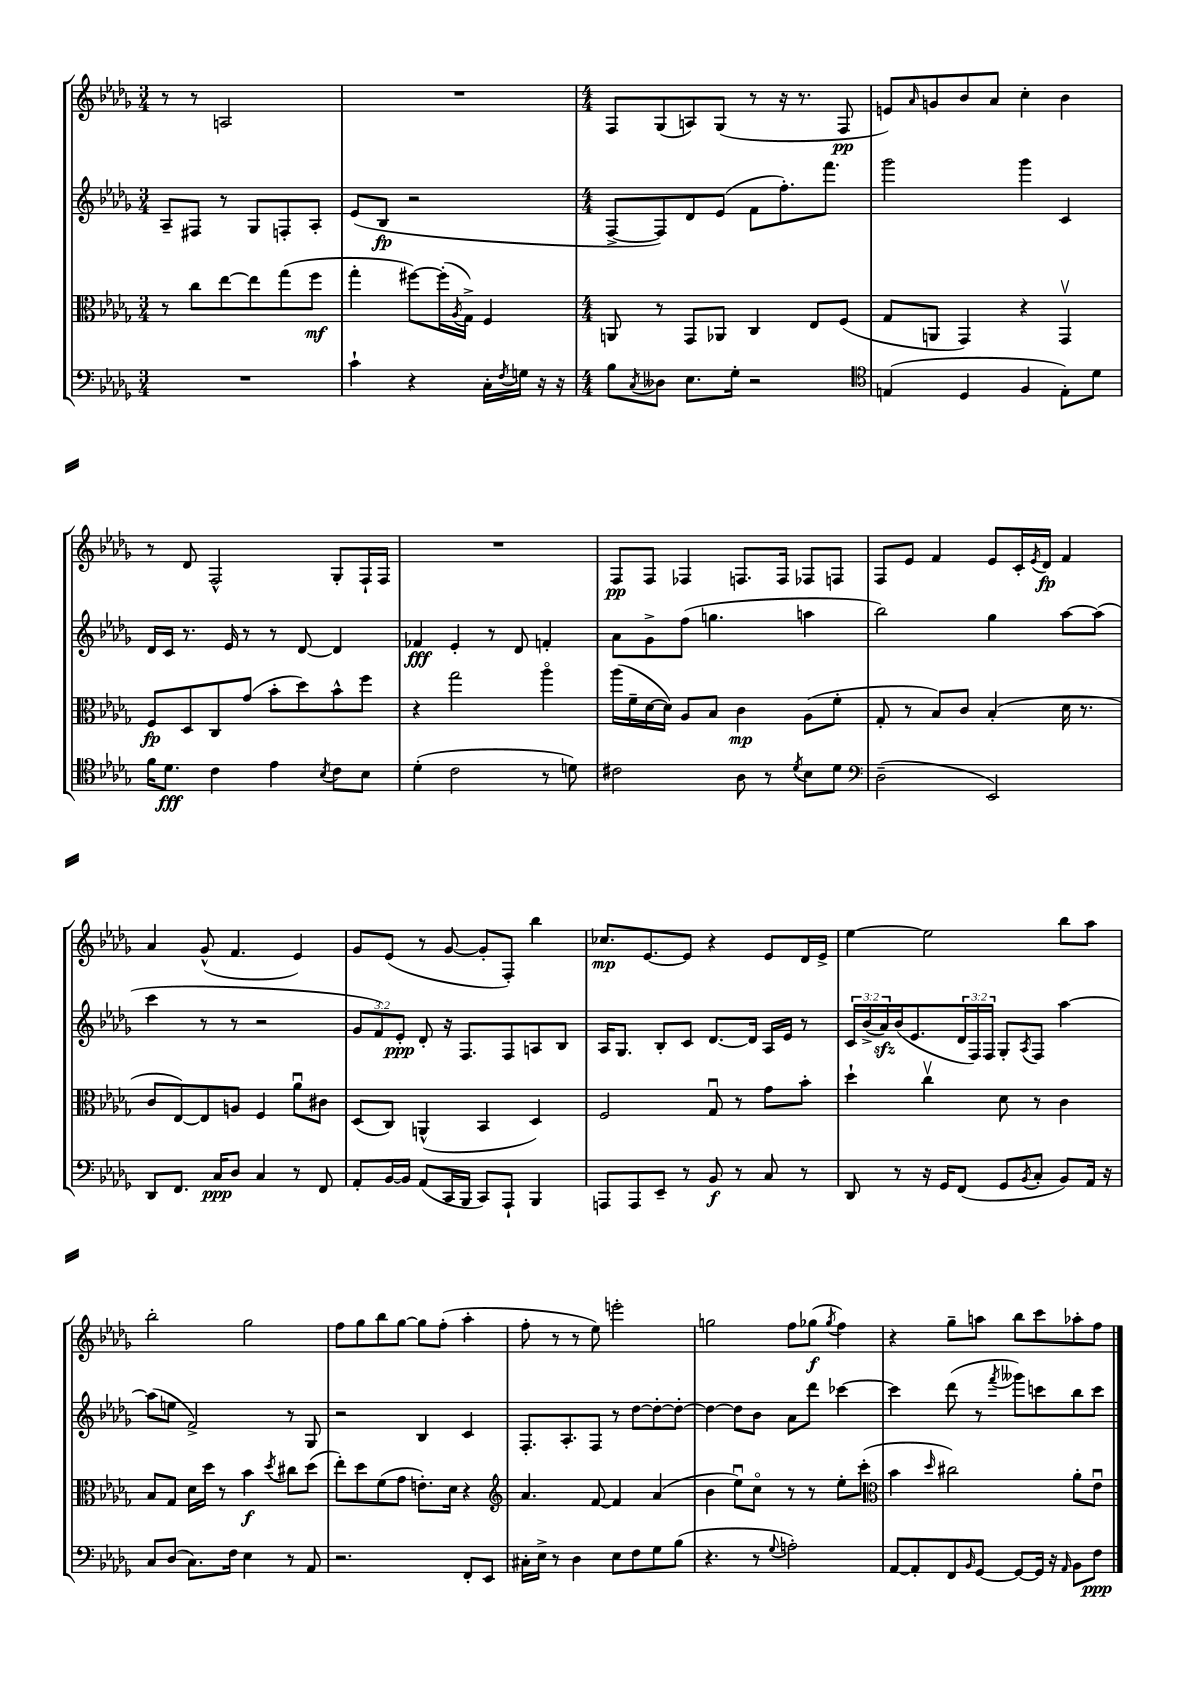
<<
\new StaffGroup <<
\new Staff = "s0" {
    \clef treble \key des \major \numericTimeSignature \time 3/4
    r8 r8 a2 |
    R2. |
    \numericTimeSignature \time 4/4 f8 ges8( a8) ges8( r8 r16 r8. f8\pp |
    e'8) \grace { aes'16 } g'8 bes'8 aes'8 c''4-. bes'4 |
    r8 des'8 f2-^ ges8-. f16-! f16 |
    R1 |
    f8\pp f8 fes4 f8. f16 fes8 f8 |
    f8 ees'8 f'4 ees'8 c'16-. \acciaccatura { ees'8 } des'16\fp f'4 |
    aes'4 ges'8-^( f'4. ees'4) |
    ges'8 ees'8( r8 ges'8~ ges'8-. f8-.) bes''4 |
    ces''8.\mp ees'8.~ ees'8 r4 ees'8 des'16 ees'16-> |
    ees''4~ ees''2 bes''8 aes''8 |
    bes''2-. ges''2 |
    f''8 ges''8 bes''8 ges''8~ ges''8 f''8-.( aes''4-. |
    f''8-. r8 r8 ees''8) e'''2-. |
    g''2 f''8 ges''8\f( \acciaccatura { ges''8 } f''4) |
    r4 ges''8-- a''8 bes''8 c'''8 aes''8-. f''8 \bar "|." |
}
\new Staff = "s1" {
    \clef treble \key des \major \numericTimeSignature \time 3/4 \override Staff.TupletNumber.text = #tuplet-number::calc-fraction-text
    aes8-- fis8 r8 ges8 f8-. aes8-. |
    ees'8( bes8\fp r2 |
    \numericTimeSignature \time 4/4 f8~-> f8) des'8 ees'8( f'8 f''8.-.) f'''8. |
    ges'''2 ges'''4 c'4 |
    des'16 c'16 r8. ees'16 r8 r8 des'8~ des'4 |
    fes'4\fff ees'4-. r8 des'8 f'4-. |
    aes'8 ges'8-> f''8( g''4. a''4 |
    bes''2) ges''4 aes''8~ aes''8( |
    c'''4 r8 r8 r2 |
    \tuplet 3/2 { ges'8 f'8) ees'8-.\ppp } des'8-. r16 f8. f8 a8 bes8 |
    aes16 ges8. bes8-. c'8 des'8.~ des'16 aes16 ees'16 r8 |
    \tuplet 3/2 { c'16 bes'16->( aes'16\sfz) } bes'16( ees'8. \tuplet 3/2 { des'16 f16) f16 } ges8-. \acciaccatura { aes8 } f8 aes''4~ |
    aes''8( e''8 f'2->) r8 ges8 |
    r2 bes4 c'4 |
    f8.-. aes8.-. f8 r8 des''8~ des''8~-. des''8~-. |
    des''4~ des''8 bes'8 aes'8 des'''8 ces'''4~ |
    ces'''4 des'''8( r8 \acciaccatura { f'''8 } geses'''8) c'''8 bes''8 c'''8 \bar "|." |
}
\new Staff = "s2" {
    \clef alto \key des \major \numericTimeSignature \time 3/4
    r8 c''8 ees''8~ ees''8 ges''8( f''8\mf |
    ges''4-. fis''8~) fis''16-.( \acciaccatura { aes8 } ges16->) f4 |
    \numericTimeSignature \time 4/4 a,8 r8 ges,8 aes,8 c4 ees8 f8( |
    ges8 a,8 ges,4) r4 ges,4\upbow |
    f8\fp des8 c8 ges'8( bes'8-. des''8) bes'8-^ f''8 |
    r4 ges''2 aes''4\flageolet |
    aes''16( f'16-- des'16~ des'16) aes8 bes8 c'4\mp aes8( f'8-. |
    ges8-. r8 bes8) c'8 bes4-.( des'16 r8. |
    c'8 ees8~) ees8 a8 f4 aes'8\downbow cis'8 |
    des8( c8) a,4-^( bes,4 des4) |
    f2 ges8\downbow r8 ges'8 bes'8-. |
    des''4-! c''4\upbow des'8 r8 c'4 |
    bes8 ges8 des'16 des''16 r8 bes'4\f \acciaccatura { des''8 } cis''8 des''8( |
    ees''8-.) des''8 f'8( ges'8 e'8.-.) des'16 r4 |
    \clef treble aes'4. f'8~ f'4 aes'4( |
    bes'4 ees''8\downbow) c''8\flageolet r8 r8 ees''8-. c'''8-.( |
    \clef alto bes'4 \grace { des''16 } cis''2) aes'8-. ees'8\downbow \bar "|." |
}
\new Staff = "s3" {
    \clef bass \key des \major \numericTimeSignature \time 3/4
    R2. |
    c'4-! r4 c16-. \acciaccatura { f8 } g16 r16 r16 |
    \numericTimeSignature \time 4/4 bes8 \acciaccatura { c8 } deses8 ees8. ges16-. r2 |
    \clef tenor e4( des4 f4 e8-.) des'8 |
    f'16 des'8.\fff c'4 ees'4 \acciaccatura { bes8 } c'8 bes8 |
    des'4-.( c'2 r8 d'8) |
    cis'2 aes8 r8 \acciaccatura { des'8 } bes8 des'8 |
    \clef bass des2--( ees,2) |
    des,8 f,8. c16\ppp des8 c4 r8 f,8 |
    aes,8-. bes,16~ bes,16 aes,8( c,16 bes,,16 c,8) aes,,8-! bes,,4 |
    a,,8 a,,8 ees,8-- r8 bes,8\f r8 c8 r8 |
    des,8 r8 r16 ges,16 f,8( ges,8 \acciaccatura { bes,8 } c8-. bes,8) aes,16 r16 |
    c8 des8( c8.) f16 ees4 r8 aes,8 |
    r2. f,8-. ees,8 |
    cis16-. ees16-> r8 des4 ees8 f8 ges8 bes8( |
    r4. r8 \appoggiatura { ges8 } a2-.) |
    aes,8~ aes,8-. f,8 \grace { bes,16 } ges,8~ ges,8~ ges,16 r16 \grace { aes,16 } bes,8 f8\ppp \bar "|." |
}
>>
>>
\layout { \context { \Score \remove "Bar_number_engraver" } }
